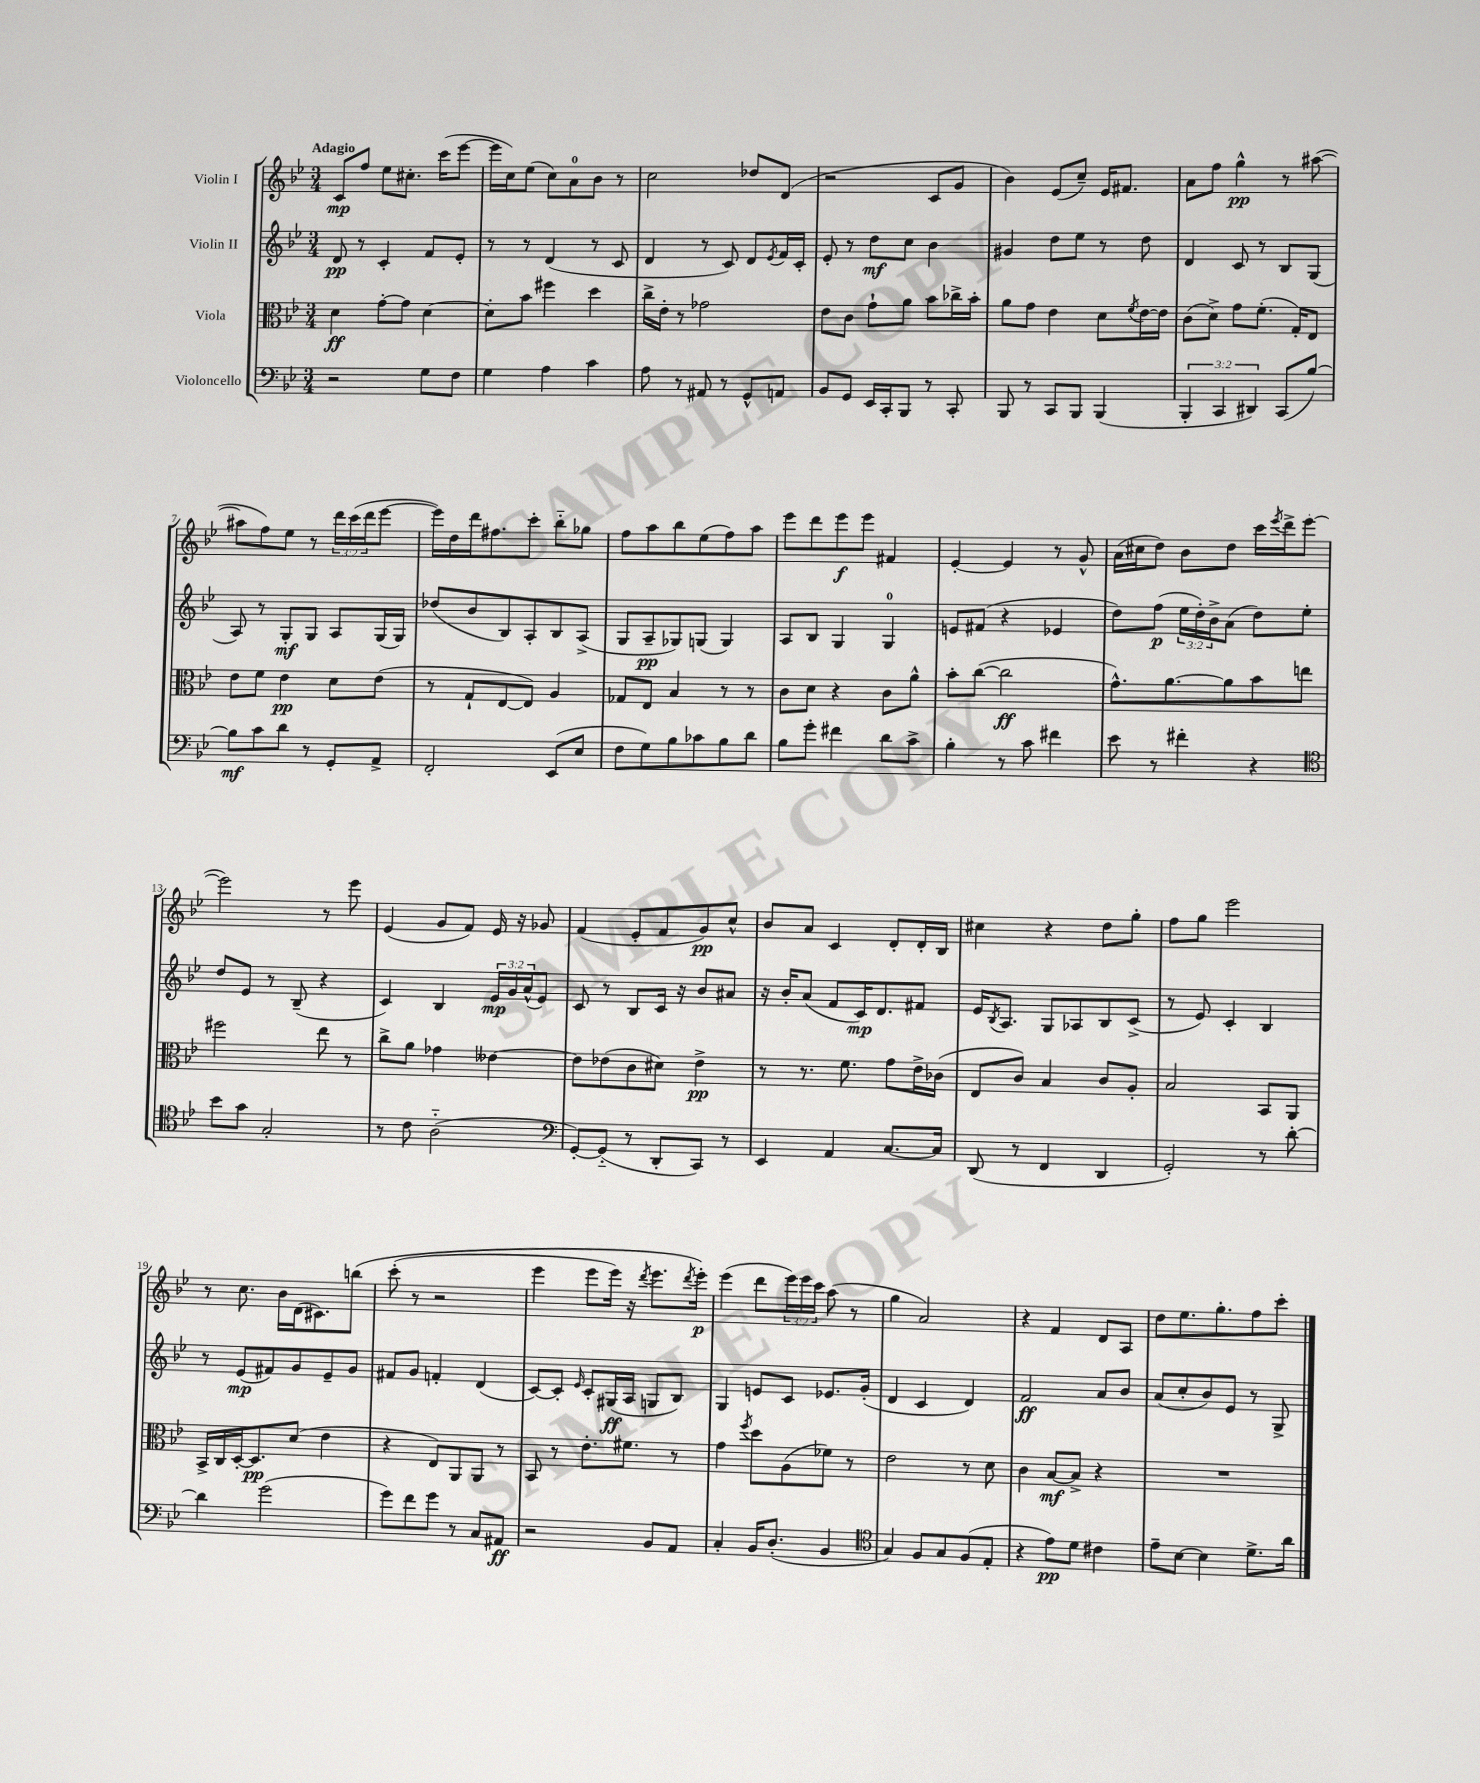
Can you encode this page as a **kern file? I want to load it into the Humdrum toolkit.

**kern	**kern	**kern	**kern
*staff4	*staff3	*staff2	*staff1
*clefF4	*clefC3	*clefG2	*clefG2
*k[b-e-]	*k[b-e-]	*k[b-e-]	*k[b-e-]
*M3/4	*M3/4	*M3/4	*M3/4
2r	4d	8d	8c
.	.	8r	8ff
.	[8g'	4c'	8ee-
.	8g]	.	8.cc#'
8G	[4d	8f	.
.	.	.	(16ccc
8F	.	8e-'	[8eee-
=	=	=	=
4G	8d']	8r	16eee-]
.	.	.	16cc)
.	8b-	8r	(8ee-
4A	4ff#	(4d	8cc)
.	.	.	8a
4c	4dd	8r	8b-
.	.	8c	8r
=	=	=	=
8A	16cc^	4d	2cc
.	16e-'	.	.
8r	8r	.	.
8AA#	2g-	8r	.
8r	.	8c)	.
8GG^^	.	8d	8dd-
.	.	8qe-	.
8AA	.	16f	(8d
.	.	16c'	.
=	=	=	=
8BB-	8e-	8e-'	2r
8GG	8c	8r	.
16EE-	8g`	8dd	.
16CC'	.	.	.
8BBB-	8a	8cc	.
8r	8b-	4b-	8c
8CC'	16cc-^	.	8g
.	16b-'	.	.
=	=	=	=
8BBB-	8a	4g#	4b-)
8r	8g	.	.
8CC	4e-	8dd	(8e-
8BBB-	.	8ee-	8cc~)
(4BBB-	8d	8r	16e-
.	.	.	8.f#
.	8qf	.	.
.	[16e-	8dd	.
.	16e-]	.	.
=	=	=	=
6BBB-'	(8c	4d	8a
.	8d^)	.	8ff
6CC	.	.	.
.	8g	8c	4gg^^
6DD#)	.	.	.
.	(8.f'	8r	.
(8CC	.	8B-	8r
.	16G')	.	.
[8B-)	8E-	(8G	([8aa#
=	=	=	=
8B-]	8e-	8A)	8aa#]
8c	8f	8r	8ff)
8d	4e-	8G'	8ee-
8r	.	8G	8r
8GG'	8d	8A	24ddd
.	.	.	(24ccc
.	.	.	24ddd
8AA^	(8e-	(16G	[8eee-
.	.	16G)	.
=	=	=	=
2FF'	8r	(8dd-	16eee-])
.	.	.	16dd
.	8G`	8b-	16ddd
.	.	.	8.ff#
.	[8E-	8B-)	.
.	8E-])	8A'	8ccc'
(8EE-	4A	8B-	8bb-'~
8E-	.	(8A^	8gg-
=	=	=	=
8F	8G-	8G	8ff
8G)	8E-	8A~	8aa
8B-	4B-	8G-)	8bb-
8c-	.	(8G	(8ee-
8B-	8r	4G)	8ff)
8d	8r	.	8aa
=	=	=	=
8B-	8c	8A	8eee-
8g'	8d	8B-	8ddd
4f#	4r	4G	8eee-
.	.	.	8eee-
8d	8c	4G	4f#
8c^	8a^^	.	.
=	=	=	=
4B-'	8b-'	8e	[4e-'
.	([8cc	(8f#	.
8r	2cc]	4r	4e-]
8c	.	.	.
4f#	.	4e-	8r
.	.	.	8g^^
=	=	=	=
8e-	8.g^^)	8dd)	(16a
.	.	.	16cc#
8r	.	(8ff	8dd)
.	[8.a	.	.
4f#'	.	24ee-	8b-
.	.	24dd')	.
.	.	24b-^	.
.	8a]	(8a	8dd
4r	8b-	8dd)	16ccc
.	.	.	8qeee-
.	.	.	16ddd^
.	8ee	8ee-'	([8eee-
=	=	=	=
*clefC4	*	*	*
8b-	2ff#	8dd	2eee-])
8g	.	8e-	.
2G'	.	8r	.
.	.	(8B-~	.
.	8ee-	4r	8r
.	8r	.	8eee-
=	=	=	=
8r	8cc^	4c)	(4e-
8c	8a	.	.
(2A'~	4g-	4B-	8g
.	.	.	8f)
.	[4e--	24e-	16e-
.	.	24g	.
.	.	.	16r
.	.	(24a^^	.
.	.	8e-)	8g-
=	=	=	=
*clefF4	*	*	*
[8GG')	8e--]	8c	(4f
(8GG'~]	(8e-	8r	.
8r	8c	8B-	8e-'
8DD'	8d#)	16c	8f
.	.	16r	.
8CC)	4e-^	8b-	8g)
8r	.	8a#	8cc^^
=	=	=	=
4EE-	8r	16r	8b-
.	.	16b-'	.
.	8.r	(8a	8a
4AA	.	8f	4c
.	8.f	.	.
.	.	16c)	.
.	.	8.d	.
[8.C	8g	.	8d'
.	16e-^	8f#	16d'
16C]	(16c-	.	16B-
=	=	=	=
(8DD	8E-	16e-	4cc#
.	.	8qB-	.
.	.	8.A	.
8r	8c)	.	.
4FF	4B-	8G	4r
.	.	8A-	.
4DD	8c	8B-	8dd
.	8A'	(8c^	8gg'
=	=	=	=
2GG')	2B-	8r	8ff
.	.	8e-)	8gg
.	.	4c'	2eee-
8r	8BB-	4B-	.
[8d'	8AA	.	.
=	=	=	=
4d]	16BB-^	8r	8r
.	16C	.	.
.	[16D'	(8e-	8.cc
.	8.D]	.	.
(2g	.	8f#)	.
.	.	.	16b-
.	(8d	8g	(16d
.	.	.	8.c#)
.	4e-	8e-~	.
.	.	8g	&(8bb
=	=	=	=
8g)	4r	8f#	(8ccc'
8f	.	8g	8r
8g	8E-)	4f'	2r
8r	8AA	.	.
8C	8AA	(4d	.
8AA#	8r	.	.
=	=	=	=
2r	8BB-	[8c)	4eee-
.	8r	8c']	.
.	.	16qqe-	.
.	8.e-'	8c'	8eee-
.	.	(16G#	16eee-)
.	8.f#	16A	16r
.	.	.	8qddd
8BB-	.	8G	8.eee-
8AA	8r	8B-)	.
.	.	.	8qddd
.	.	.	16eee-'&)
=	=	=	=
4C'	4g	4G	(4eee-
.	8qff	.	.
16BB-	8dd	8e	8ddd
(8.D'	.	.	.
.	(8A	8c	24eee-)
.	.	.	24eee-
.	.	.	24ccc
4BB-	8f-)	8.e-	(8aa
.	8r	.	8r
.	.	(16g'	.
=	=	=	=
*clefC4	*	*	*
4G)	2e-	4d	4gg
8F	.	4c	2a)
8G	.	.	.
(8F	8r	4d)	.
8E-'	8d	.	.
=	=	=	=
4r	4c	2f	4r
8e-)	[8B-	.	4f
8d	8B-^]	.	.
4c#	4r	8a	8d
.	.	8b-	8A
=	=	=	=
8e-~	2.r	(8a	8dd
[8B-	.	8cc'	8.ee-
4B-]	.	8b-)	.
.	.	.	8.gg'
.	.	8e-	.
8.d^	.	8r	8ff
.	.	8G^	8ccc'
16a	.	.	.
==	==	==	==
*-	*-	*-	*-
